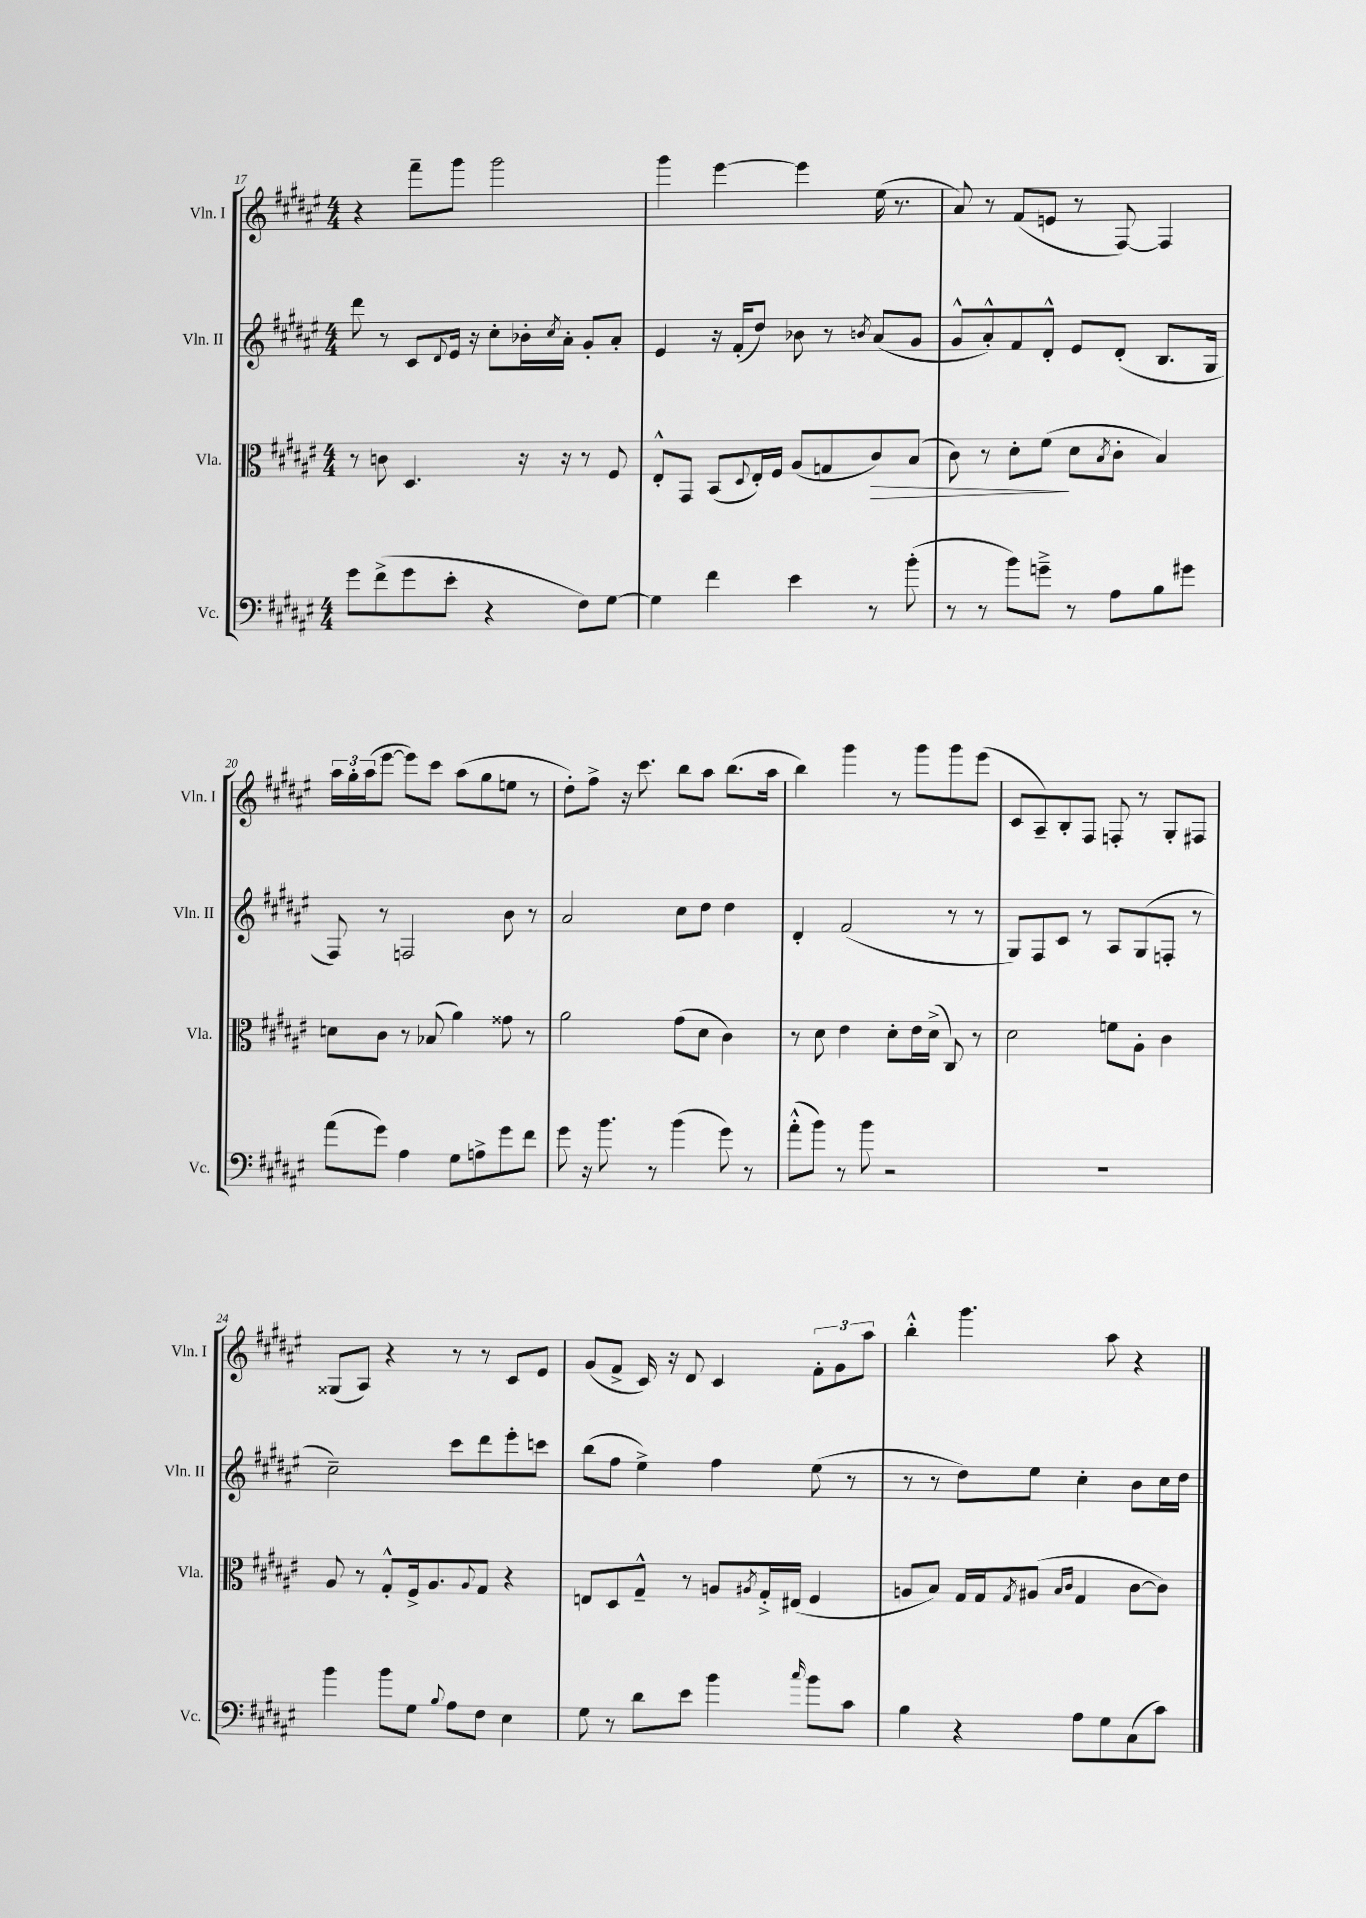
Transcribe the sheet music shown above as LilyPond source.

<<
\new StaffGroup <<
\new Staff = "s0" \with { instrumentName = "Vln. I" shortInstrumentName = "Vln. I" } {
    \clef treble \key fis \major \numericTimeSignature \time 4/4
    r4 fis'''8-- gis'''8 gis'''2 |
    gis'''4 eis'''4~ eis'''4 eis''16( r8. |
    ais'8) r8 fis'8( e'8 r8 fis8~) fis4 |
    \tuplet 3/2 { ais''16 gis''16-. ais''16( } eis'''8~ eis'''8) cis'''8 ais''8( gis''8 e''8 r8 |
    dis''8-.) fis''8-> r16 cis'''8. b''8 ais''8 b''8.( ais''16 |
    b''4) gis'''4 r8 gis'''8 gis'''8 eis'''8( |
    cis'8 ais8--) b8-. fis8 f8-. r8 gis8-. fis8 |
    gisis8( ais8) r4 r8 r8 cis'8 eis'8 |
    gis'8( fis'8-> cis'16) r16 dis'8 cis'4 \tuplet 3/2 { fis'8-. gis'8 ais''8 } |
    b''4-.-^ gis'''4. ais''8 r4 \bar "|." |
}
\new Staff = "s1" \with { instrumentName = "Vln. II" shortInstrumentName = "Vln. II" } {
    \clef treble \key fis \major \numericTimeSignature \time 4/4
    dis'''8 r8 cis'8 \appoggiatura { dis'8 } eis'16 r16 cis''8-. bes'16-. \acciaccatura { cis''8 } ais'16-. gis'8-. ais'8-. |
    eis'4 r16 fis'16-.( dis''8) bes'8 r8 \acciaccatura { b'8 } ais'8( gis'8 |
    gis'8-^ ais'8-.-^) fis'8 dis'8-.-^ eis'8 dis'8-.( b8. gis16 |
    fis8) r8 f2 b'8 r8 |
    ais'2 cis''8 dis''8 dis''4 |
    dis'4-. fis'2( r8 r8 |
    gis8) fis8 cis'8 r8 ais8 gis8( f8-. r8 |
    cis''2--) cis'''8 dis'''8 eis'''8-. c'''8 |
    b''8( fis''8 eis''4->) fis''4 eis''8( r8 |
    r8 r8 dis''8) eis''8 cis''4-. b'8 cis''16 dis''16 \bar "|." |
}
\new Staff = "s2" \with { instrumentName = "Vla." shortInstrumentName = "Vla." } {
    \clef alto \key fis \major \numericTimeSignature \time 4/4
    r8 c'8 dis4. r16 r16 r8 fis8 |
    eis8-.-^ gis,8 b,8( \appoggiatura { dis8 } eis16-.) fis16 ais8( g8 cis'8\>) b8( |
    cis'8) r8 dis'8-. fis'8\!( dis'8 \acciaccatura { b8 } cis'8-. b4) |
    d'8 cis'8 r8 bes8( ais'4) gisis'8 r8 |
    ais'2 gis'8( dis'8 cis'4) |
    r8 dis'8 eis'4 dis'8-. eis'16 dis'16->( cis8) r8 |
    dis'2 f'8 ais8-. cis'4 |
    ais8 r8 gis8-.-^ fis16-> ais8. \appoggiatura { ais8 } gis8 r4 |
    e8 dis8 gis8---^ r8 a8 \acciaccatura { ais8 } gis16-.-> eis16( fis4 |
    a8 b8) gis16 gis16 \acciaccatura { gis8 } ais8( \grace { b16 cis'16 } gis4 cis'8~ cis'8) \bar "|." |
}
\new Staff = "s3" \with { instrumentName = "Vc." shortInstrumentName = "Vc." } {
    \clef bass \key fis \major \numericTimeSignature \time 4/4
    gis'8 fis'8->( gis'8 eis'8-. r4 fis8) gis8~ |
    gis4 fis'4 eis'4 r8 b'8-.( |
    r8 r8 b'8) g'8---> r8 ais8 b8 gis'8 |
    ais'8( gis'8) ais4 gis8 a8-> gis'8 fis'8 |
    gis'8 r16 b'8. r8 b'4( gis'8) r8 |
    ais'8-.-^( b'8) r8 b'8 r2 |
    R1 |
    b'4 b'8 gis8 \appoggiatura { b8 } ais8 fis8 eis4 |
    gis8 r8 dis'8 eis'8 b'4 \grace { cis''16 } b'8 cis'8 |
    b4 r4 ais8 gis8 cis8( cis'8) \bar "|." |
}
>>
>>
\layout { \context { \Score currentBarNumber = #17 } }
